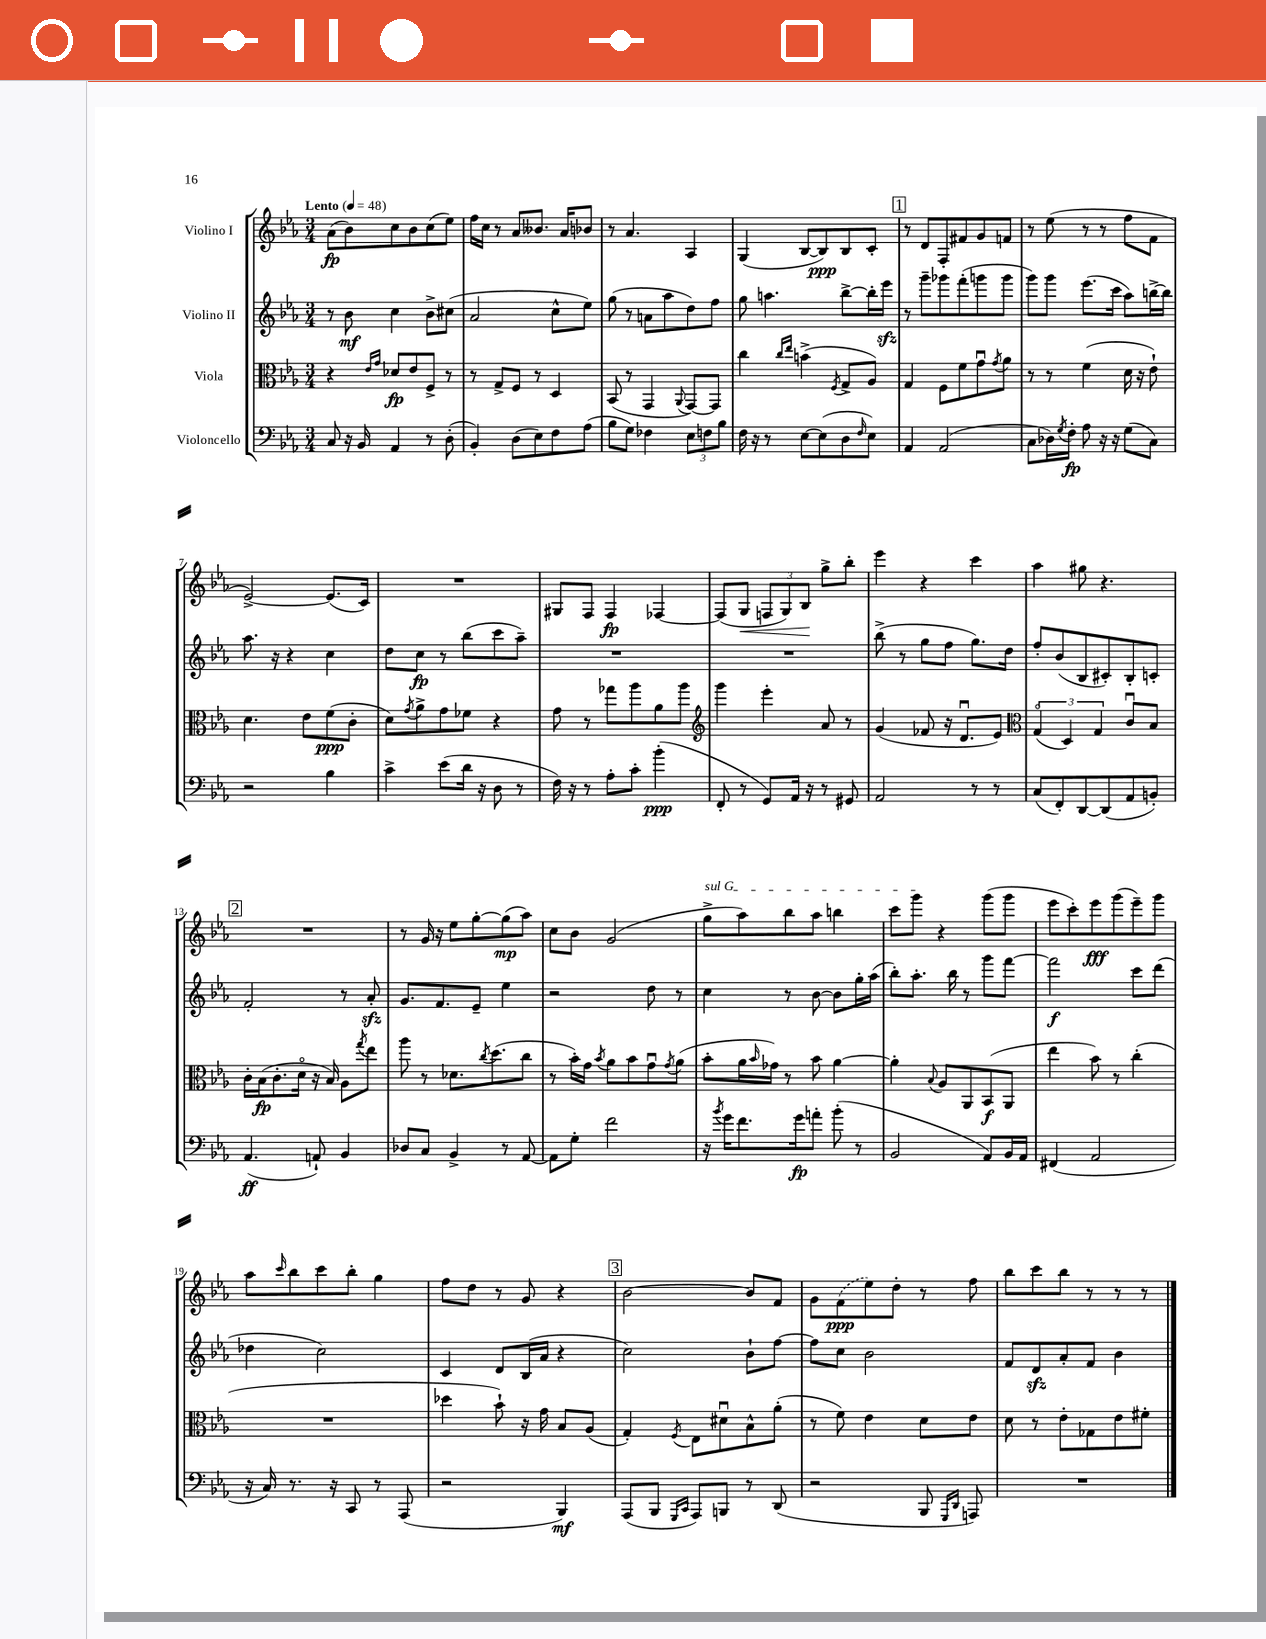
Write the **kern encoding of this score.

**kern	**kern	**kern	**kern
*staff4	*staff3	*staff2	*staff1
*clefF4	*clefC3	*clefG2	*clefG2
*k[b-e-a-]	*k[b-e-a-]	*k[b-e-a-]	*k[b-e-a-]
*M3/4	*M3/4	*M3/4	*M3/4
*MM48	*MM48	*MM48	*MM48
8C	4r	8r	(8a-
16r	.	8b-	8b-)
16BB-	.	.	.
.	16qqe-	.	.
.	16qqg	.	.
4AA-	8d-	4cc	8cc
.	8e-	.	8b-
8r	8F^	8b-^	(8cc
(8D'	8r	(8cc#	8ee-)
=	=	=	=
4BB-')	8r	2a-	16ff
.	.	.	16cc
.	8G^	.	8r
(8D	8F	.	8a-
8E-)	8r	.	8.b--
8F	4D	8cc^^	.
.	.	.	16a-
(8A-	.	8ee-)	8b-
=	=	=	=
8B-	(8BB-	(8gg	8r
8G)	8r	8r	4.a-
4F-	4GG	8a	.
.	.	8aa-	.
.	8qqAA-	.	.
12E-	[8GG)	8dd)	4A-
12F	.	.	.
.	8GG]	8ff	.
12B-	.	.	.
=	=	=	=
16F	4cc	8gg	(4G
16r	.	.	.
8r	.	4.aa	.
.	16qqcc	.	.
.	16qqee-	.	.
[8E-	(4b^	.	[8B-
(8E-]	.	.	8B-])
.	8qF	.	.
8D	8G^	[8bb-^	8B-
16qqF	.	.	.
8E-)	8A-)	16bb-']	8c'
.	.	16eee-	.
=	=	=	=
4AA-	4G	8r	8r
.	.	8ggg~	8d
(2AA-	8F	8ggg-	8F'
.	8f	(8fff'	8f#
.	8gu	8ggg	8g
.	8qg	.	.
.	8a-	8ggg	8f
=	=	=	=
8C	8r	8ggg)	8r
16D-)	8r	8ggg	(8ee-
8qG	.	.	.
16F'	.	.	.
8A-	(4f	(8.eee-	8r
16r	.	.	8r
16r	.	16ccc	.
(8G	16d	8aa-)	8ff
.	16r	.	.
8C)	8e-`)	[16bb^	8f
.	.	16bb]	.
=	=	=	=
2r	4.d	8.aa-	[2e-^)
.	.	16r	.
.	.	4r	.
.	8e-	.	.
4B-	(8f	4cc	(8.e-]
.	8c'	.	.
.	.	.	16c)
=	=	=	=
4c^	8d)	8dd	2.r
.	8qg	.	.
.	8a-^	8cc	.
(8e-	8g	8r	.
16d	8f-	(8bb-	.
16r	.	.	.
8D	4r	8ccc	.
8r	.	8aa-~)	.
=	=	=	=
16F)	8g	2.r	8G#
16r	.	.	.
8r	8r	.	8F
8A-'	8gg-	.	4F
8c'	8aa-	.	.
(4b-'	8a-	.	[4F-
.	8aa-	.	.
=	=	=	=
*	*clefG2	*	*
8FF'	4ggg	2.r	(8F-]
8r	.	.	8G
8GG)	4eee-'	.	12F
.	.	.	12G)
16AA-	.	.	.
.	.	.	12B-
16r	.	.	.
8r	8a-	.	8gg^
8GG#	8r	.	8bb-'
=	=	=	=
2AA-	(4g	(8bb-^	4eee-
.	.	8r	.
.	8f-	8gg	4r
.	16r	8ff	.
.	8.du	.	.
8r	.	8.gg)	4ccc
8r	8e-)	.	.
.	.	16dd	.
=	=	=	=
*	*clefC3	*	*
(8C	(6Go	8ff'	4aa-
8FF')	.	(8b-	.
.	6D)	.	.
[8DD	.	8B-	8gg#
.	6G	.	.
(8DD]	.	8c#')	4.r
8AA-	8cu	8B-'	.
8BB')	8B-	8c'	.
=	=	=	=
(4.AA-	16c'	2f'	2.r
.	(16B-	.	.
.	8.c'	.	.
.	16do	.	.
8AA`)	16r	.	.
.	16B-)	.	.
4BB-	8A-	8r	.
.	8qgg	.	.
.	8ee-	8a-'	.
=	=	=	=
8D-	8aa-	8.g	8r
8C	8r	.	16g
.	.	8.f	16r
4BB-^	8.d-	.	8ee-
.	.	8e-~	[8gg'
.	8qcc	.	.
.	(8.dd	.	.
8r	.	4ee-	(8gg]
[8AA-	8cc	.	8aa-)
=	=	=	=
8AA-]	8r	2r	8cc
8G'	16b-')	.	8b-
.	16g	.	.
.	8qb-	.	.
2f	8a-	.	(2g
.	8b-	.	.
.	8gu	8dd	.
.	8qg	.	.
.	(8a-	8r	.
=	=	=	=
16r	8b-'	4cc	8gg^
8qb-	.	.	.
16g	.	.	.
8.f	16a-	.	8aa-)
.	16qqb-	.	.
.	16g-)	.	.
.	8r	8r	8bb-
16g	.	.	.
8a'	8b-	[8b-	8aa-
(8b-'	[4a-	8b-]	4bb
8r	.	16gg'	.
.	.	(16aa-	.
=	=	=	=
2BB-	4a-']	8bb-')	8ccc
.	.	8.aa-'	8ggg
.	8qqB-	.	.
.	8A-	.	4r
.	.	16bb-	.
.	8AA-	8r	.
8AA-)	(8BB-	8ggg	(8ggg
16BB-	8AA-	[8fff	8ggg
16AA-	.	.	.
=	=	=	=
(4FF#	4ee-	2fff]	8eee-
.	.	.	8ccc')
2AA-	8b-)	.	8eee-
.	8r	.	(8ggg
.	(4cc'	8ccc	8eee-~)
.	.	(8ddd	8ggg
=	=	=	=
16r	2.r	4dd-	8aa-
16C)	.	.	.
.	.	.	16qqccc
8.r	.	.	8bb-
.	.	2cc)	8ccc
16r	.	.	.
8CC	.	.	8bb-'
8r	.	.	4gg
(8AAA-	.	.	.
=	=	=	=
2r	4dd-	4c	8ff
.	.	.	8dd
.	8b-`)	8d	8r
.	16r	(16B-	8g
.	16g	16a-	.
4BBB-)	8B-	4r	4r
.	(8A-	.	.
=	=	=	=
(8AAA-	4G')	2cc)	[2b-
8BBB-	.	.	.
16qqGGG	.	.	.
16qqCC	8qF	.	.
8AAA-)	8E-	.	.
8BBB	8d#u	.	.
8r	8B-^^	8b-`	8b-]
(8DD	(8a-'	[8ff	8f
=	=	=	=
2r	8r	8ff]	8g
.	8f)	8cc	(8f
.	4e-	2b-	8ee-)
.	.	.	8dd'
8BBB-	8d	.	8r
16qqGGG	.	.	.
16qqDD	.	.	.
8AAA)	8e-	.	8ff
=	=	=	=
2.r	8d	8f	8bb-
.	8r	8d	8ccc
.	8e-'	8a-'	8bb-
.	8G-	8f	8r
.	8e-	4b-	8r
.	8f#'	.	8r
==	==	==	==
*-	*-	*-	*-
